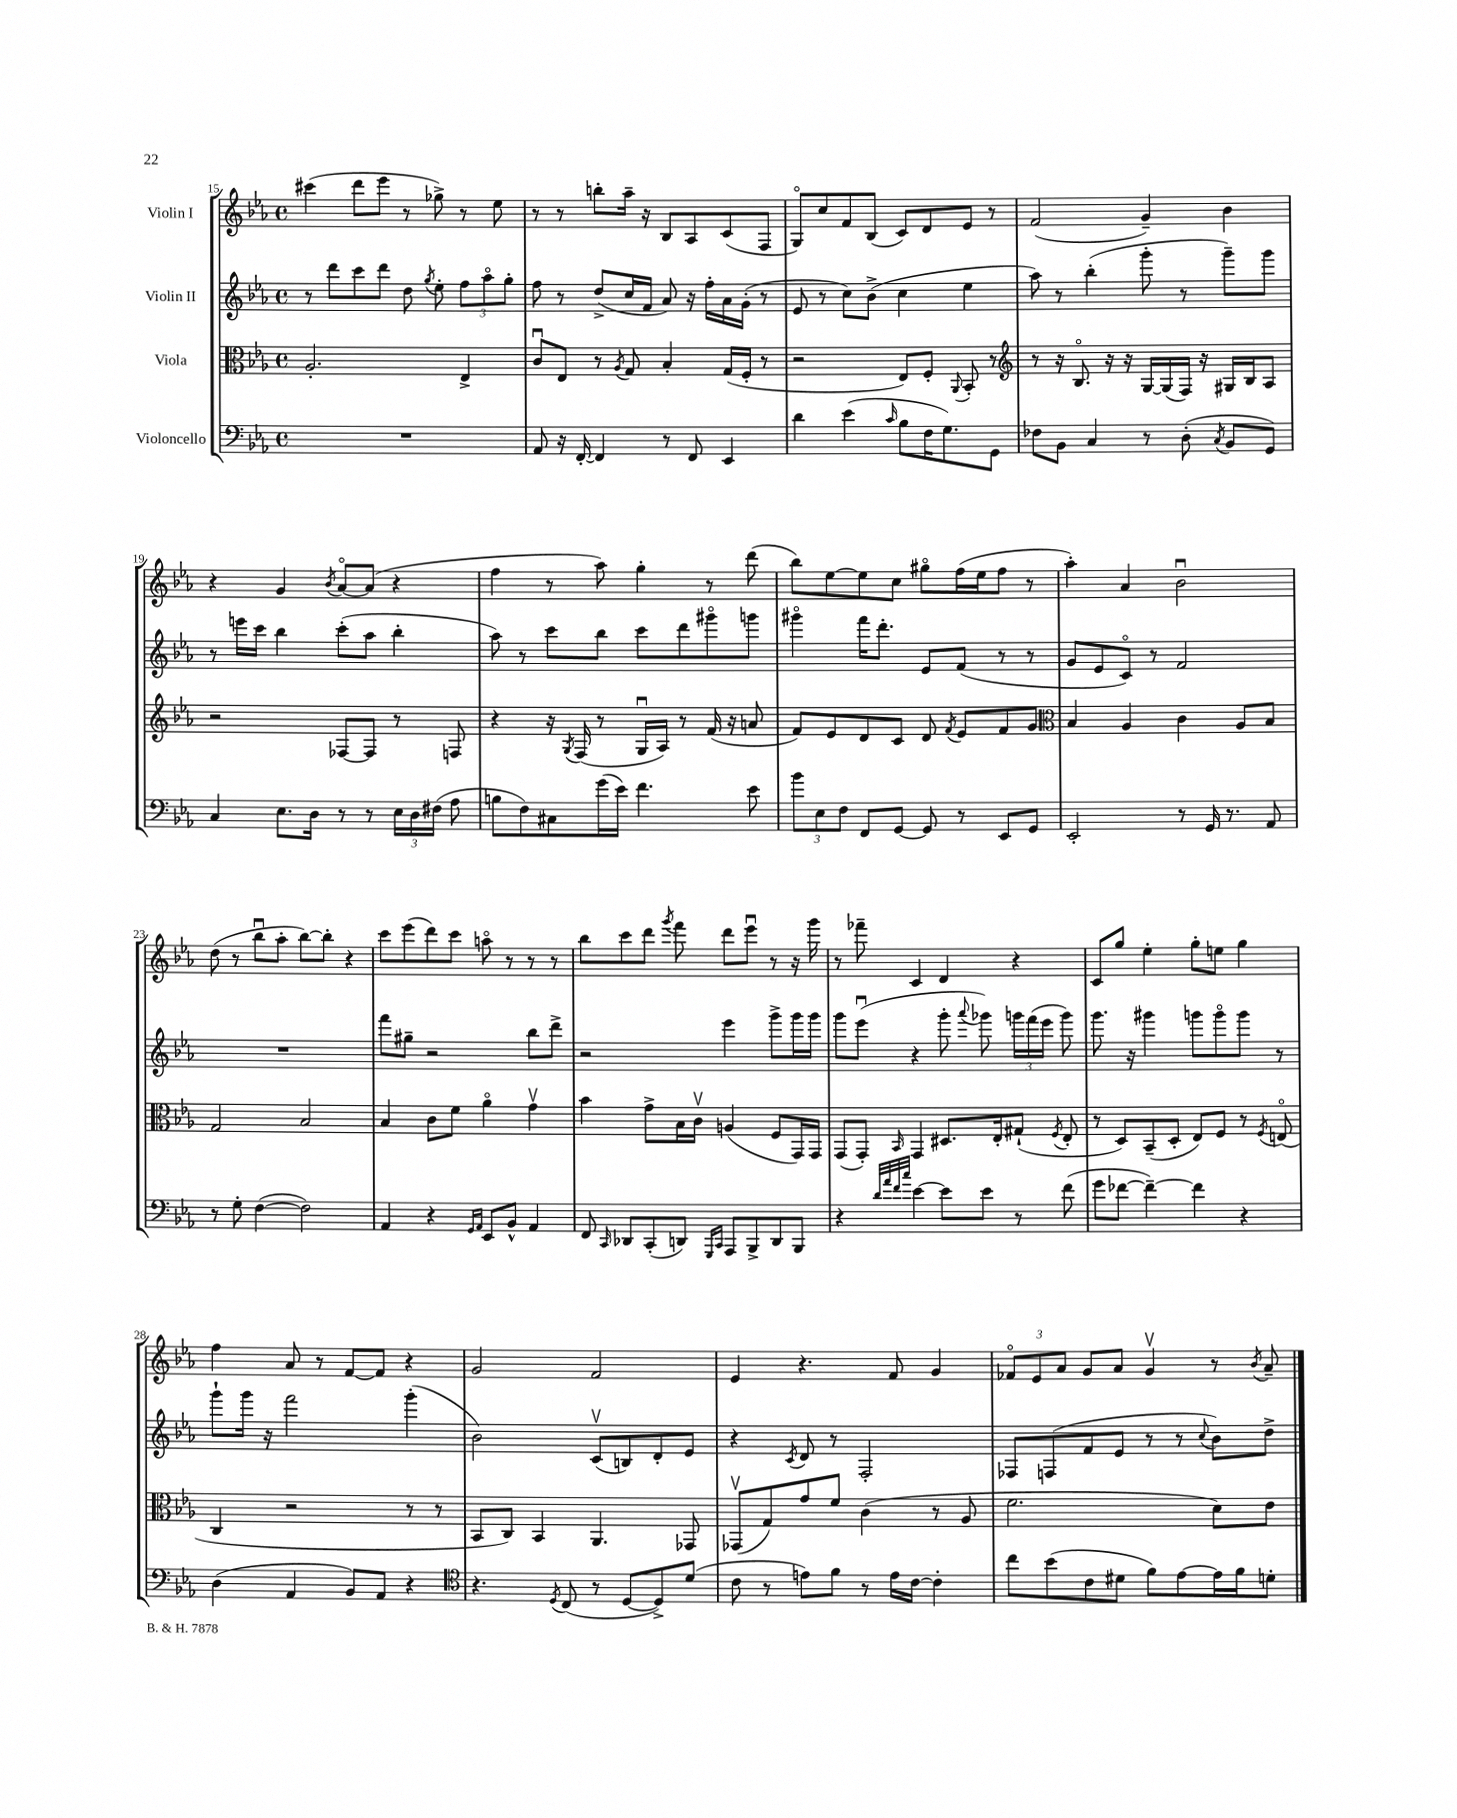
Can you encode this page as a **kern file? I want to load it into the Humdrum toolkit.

**kern	**kern	**kern	**kern
*staff4	*staff3	*staff2	*staff1
*clefF4	*clefC3	*clefG2	*clefG2
*k[b-e-a-]	*k[b-e-a-]	*k[b-e-a-]	*k[b-e-a-]
*M4/4	*M4/4	*M4/4	*M4/4
*met(c)	*met(c)	*met(c)	*met(c)
1r	2.A-'/	8r	(4ccc#\
.	.	8ddd\L	.
.	.	8ccc\	8ddd\L
.	.	8ddd\J	8eee-\J
.	.	8dd\	8r
.	.	8qgg/	.
.	.	8ee-'\	8gg-^\)
.	4E-^/	12ff\L	8r
.	.	12aa-o\	.
.	.	.	8ee-\
.	.	12gg'\J	.
=	=	=	=
8AA-/	8cu/L	8ff\	8r
16r	8E-/J	8r	8r
[16FF'/	.	.	.
4FF/]	8r	(8dd^/L	8bb'\L
.	8qA-/	.	.
.	8G/	16cc/L	16aa-~\Jk
.	.	16f/JJ	16r
8r	4B-'/	8a-/)	8B-/L
8FF/	.	16r	8A-/
.	.	16ff'\LL	.
4EE-/	(16G/LL	16a-\	(8c/
.	16F'/JJ	(16g'\JJ	.
.	8r	8r	8F/J
=	=	=	=
4d\	2r	8e-/	8Go/L)
.	.	8r	8cc/
(4e-\	.	8cc\L)	8f/
.	.	(8b-^\J	(8B-/J
16qqc/	.	.	.
8B-\L	8E-/L)	4cc\	8c/L)
16F\K	8F'/J	.	8d/
8.G\)	.	.	.
.	8qqAA-/	.	.
.	8BB-'/	4ee-\	8e-/J
8GG\J	8r	.	8r
=	=	=	=
*	*clefG2	*	*
8F-\L	8r	8aa-\)	(2f/
8BB-\J	16r	8r	.
.	8.B-o/	.	.
4C/	.	(4bb-'\	.
.	16r	.	.
.	16r	.	.
8r	[16G/LL	8ggg'\	4g~/)
.	(16G/]	.	.
(8D'\	16F/JJ)	8r	.
.	16r	.	.
8qC/	.	.	.
8BB-/L	16G#/LL	8ggg~\L)	4b-\
.	16B-/J	.	.
8GG/J)	8A-/J	8ggg\J	.
=	=	=	=
4C/	2r	8r	4r
.	.	16eee\LL	.
.	.	16ccc\JJ	.
8.E-\L	.	4bb-\	4g/
16D\Jk	.	.	.
.	.	.	8qb-/
8r	[8F-/L	(8ccc'\L	[8a-o/L
8r	8F-/]J	8aa-\J	(8a-/]J
24E-\LL	8r	4bb-'\	4r
24D\	.	.	.
(24F#\JJ	.	.	.
8A-\	8F/	.	.
=	=	=	=
8B\L	4r	8aa-\)	4ff\
8F\)	.	8r	.
8C#\	16r	8ccc\L	8r
.	8qG/	.	.
.	(16F/	.	.
(16g\L	8r	8bb-\J	8aa-\)
16e-\JJ)	.	.	.
4.f\	16Gu/LL	8ccc\L	4gg'\
.	16A-/JJ)	.	.
.	8r	8ddd\	.
.	(16f/	8ggg#o\	8r
.	16r	.	.
8e-\	8a/	8ggg\J	(8ddd\
=	=	=	=
12b-\L	8f/L)	4ggg#o\	8bb-\L)
12E-\	.	.	.
.	8e-/	.	[8ee-\
12F\J	.	.	.
8FF/L	8d/	16fff\LK	8ee-\]
.	.	8.ddd'\J	.
[8GG/J	8c/J	.	8cc\J
8GG/]	8d/	8e-/L	8gg#o\L
.	8qf/	.	.
8r	8e-/L	(8f/J	(16ff\L
.	.	.	16ee-\J
8EE-/L	8f/	8r	8ff\J
8GG/J	8g/J	8r	8r
=	=	=	=
*	*clefC3	*	*
2EE-'/	4B-/	8g/L	4aa-'\)
.	.	8e-/	.
.	4A-/	8co/J)	4a-/
.	.	8r	.
8r	4c\	2f/	2b-u\
16GG/	.	.	.
8.r	.	.	.
.	8A-/L	.	.
8AA-/	8B-/J	.	.
=	=	=	=
8r	2G/	1r	(8dd\
8G'\	.	.	8r
([4F\	.	.	8bb-u\L
.	.	.	8aa-'\J
2F\])	2B-/	.	[8bb-\L)
.	.	.	8bb-'\]J
.	.	.	4r
=	=	=	=
4AA-/	4B-/	8fff\L	8ccc\L
.	.	8gg#~\J	(8eee-\
4r	8c\L	2r	8ddd\)
.	8f\J	.	8ccc\J
16qqGG/LL	.	.	.
16qqAA-/JJ	.	.	.
8EE-/L	4a-o\	.	8aao\
8BB-^^/J	.	.	8r
4AA-/	4gv\	8bb-\L	8r
.	.	8ddd^\J	8r
=	=	=	=
8FF/	4b-\	2r	8bb-\L
16qqCC/	.	.	.
8DD-/L	.	.	8ccc\
(8CC'/	8g^\L	.	8ddd\J
.	.	.	8qggg/
8DD/J)	16B-\L	.	8fff\
.	16cv\JJ	.	.
16qqGGG/LL	.	.	.
16qqCC/JJ	.	.	.
8AAA-/L	(4A/	4eee-\	8ddd\L
8BBB-^/	.	.	8eee-u\J
8DD/	8F/L	8ggg^\L	8r
8BBB-/J	16GG/L)	16ggg\L	16r
.	16GG/JJ	16ggg\JJ	16ggg\
=	=	=	=
4r	(8GG/L	8ggg\L	8r
.	8GG'/J)	(8eee-u\J	8fff-~\
32qqd/LLL	.	.	.
32qqa-/	.	.	.
32qqf/	.	.	.
32qqcc/JJJ	16qqBB-/	.	.
[4e-\	4GG/	4r	4c/
8e-\]L	8.D#/L	8ggg'\	4d/
.	.	8qqaaa-/	.
8e-\J	.	8ggg-\)	.
.	16E-'/k	.	.
8r	(8G#`/J	24ggg\LL	4r
.	.	(24fff\	.
.	.	24eee-\JJ	.
.	8qF/	.	.
(8f\	8E-'/	8ggg\)	.
=	=	=	=
8g\L	8r	8.ggg\	8c/L
[8f-\J	8D/L)	.	8gg/J
.	.	16r	.
4f-~\_)	(8BB-~/	4ggg#\	4ee-'\
.	8D'/J	.	.
4f-\]	8E-/L)	8ggg\L	8gg'\L
.	8F/J	8gggo\	8ee\J
4r	8r	8ggg\J	4gg\
.	8qF/	.	.
.	(8Eo/	8r	.
=	=	=	=
(4D\	4C/	8ggg`\L	4ff\
.	.	16ggg\Jk	.
.	.	16r	.
4AA-/	2r	2fff\	8a-/
.	.	.	8r
8BB-/L)	.	.	[8f/L
8AA-/J	.	.	8f/]J
4r	8r	(4ggg'\	4r
.	8r	.	.
=	=	=	=
*clefC4	*	*	*
4.r	8BB-/L	2b-\)	2g/
.	8C/J)	.	.
.	4BB-/	.	.
8qD/	.	.	.
(8C/	.	.	.
8r	4.AA-/	(8cv/L	2f/
[8D/L	.	8B/)	.
8D^/])	.	8d'/	.
(8d/J	8GG-/	8e-/J	.
=	=	=	=
8c\	(8GG-v/L	4r	4e-/
8r	8G/)	.	.
.	.	8qc/	.
8e\L)	8g/	8d/	4.r
8f\J	8f/J	8r	.
8r	(4c\	2F'/	.
16e\LL	.	.	8f/
[16c\JJ	.	.	.
4c'\]	8r	.	4g/
.	8A-/	.	.
=	=	=	=
8cc\L	2.f\	8F-/L	12f-o/L
.	.	.	12e-/
(8b-\	.	(8F/	.
.	.	.	12a-/J
8c\	.	8f/	8g/L
8d#\J	.	8e-/J	8a-/J
8f\L)	.	8r	4gv/
[8e-\	.	8r	.
.	.	8qqcc/	.
16e-\]L	8d\L)	8b-\L)	8r
16f\J	.	.	.
.	.	.	8qb-/
8d'\J	8e-\J	8dd^\J	8a-~/
==	==	==	==
*-	*-	*-	*-
